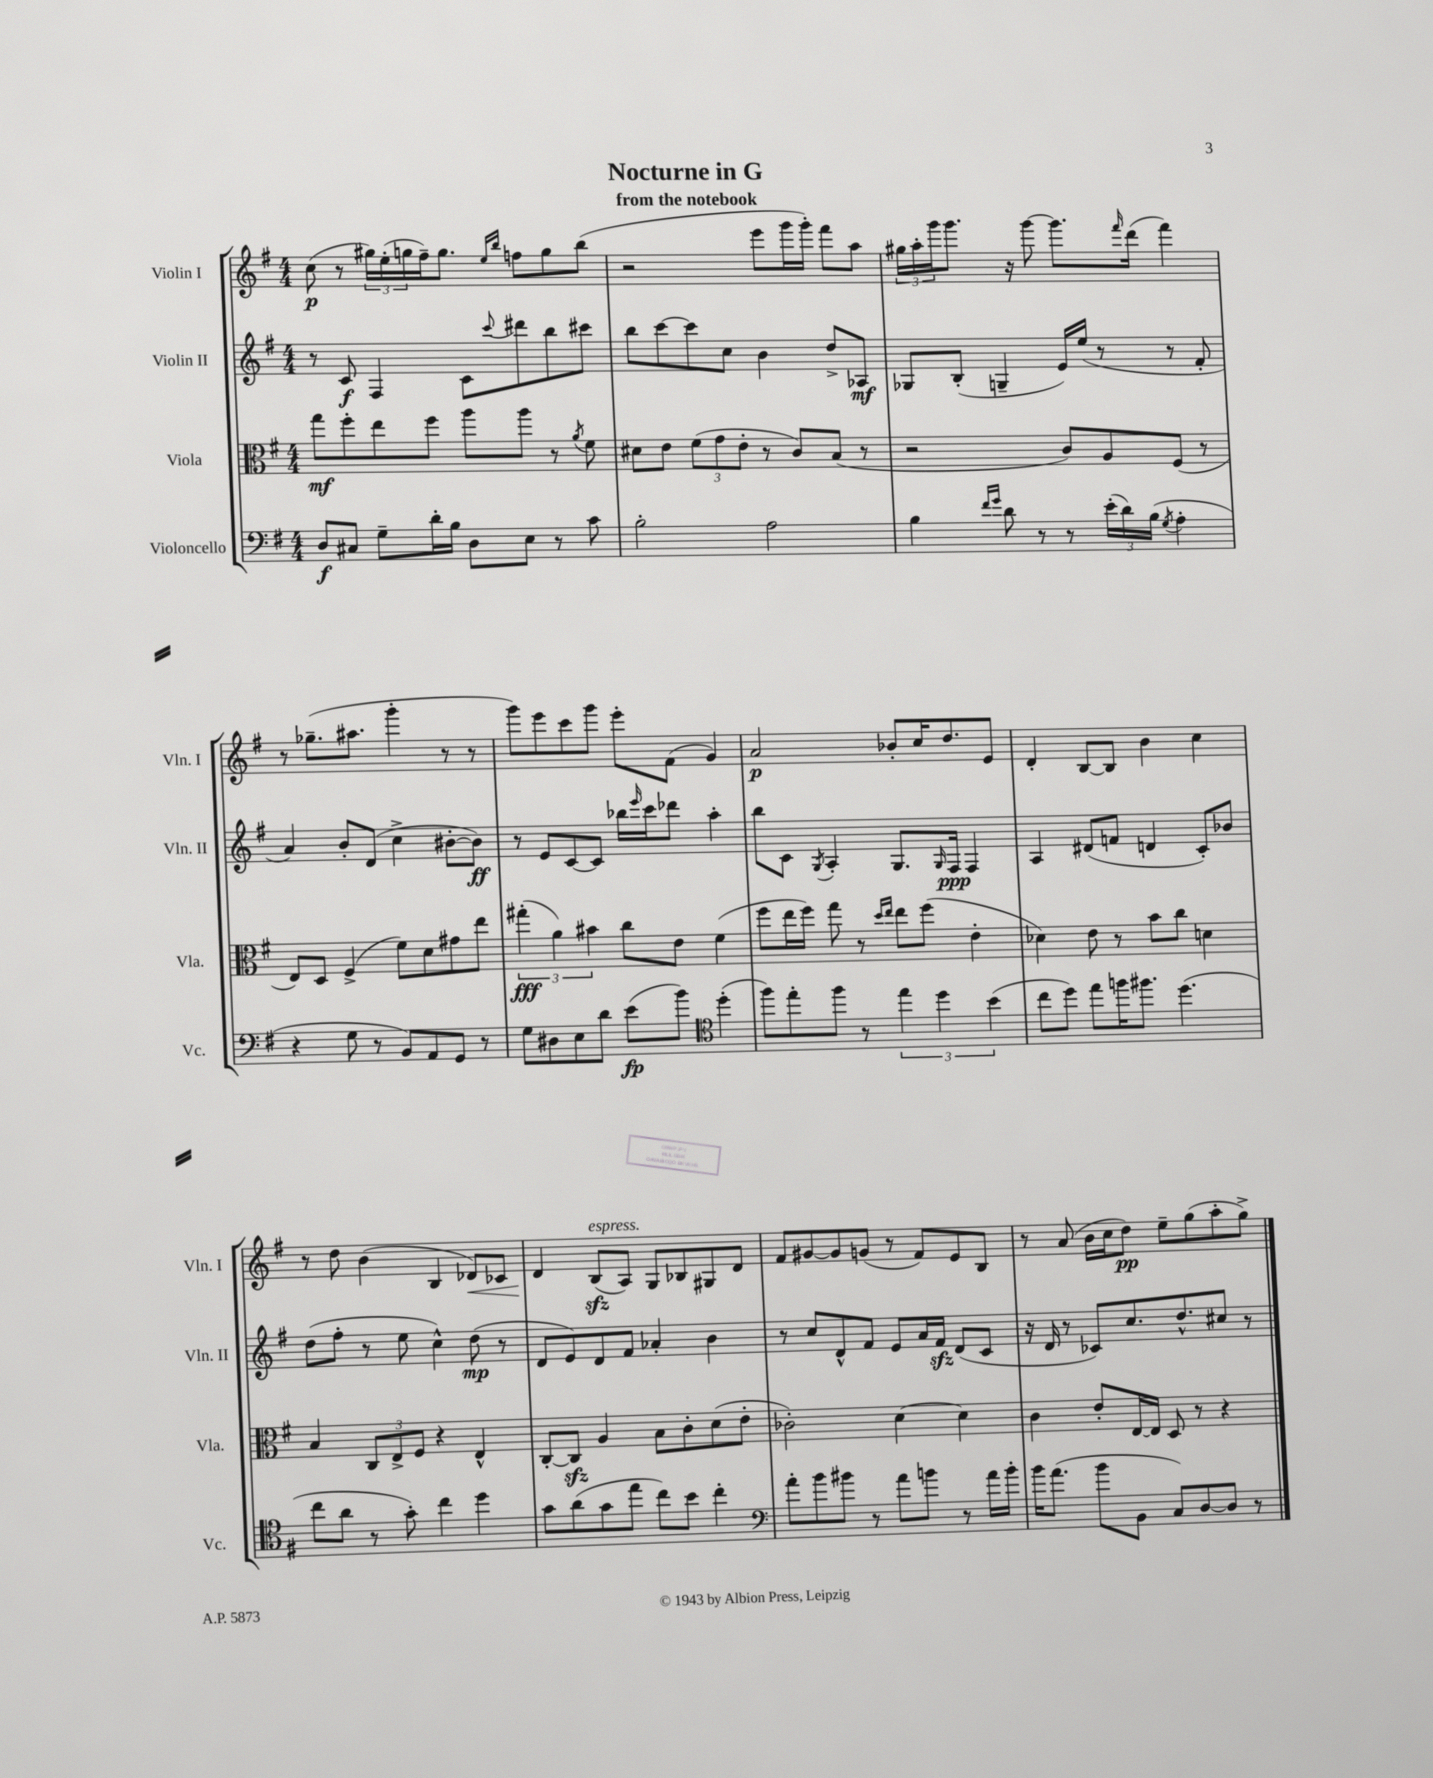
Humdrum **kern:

**kern	**kern	**kern	**kern
*staff4	*staff3	*staff2	*staff1
*clefF4	*clefC3	*clefG2	*clefG2
*k[f#]	*k[f#]	*k[f#]	*k[f#]
*M4/4	*M4/4	*M4/4	*M4/4
8D	8gg	8r	(8cc
8C#	8ff#'	8c	8r
8G~	8ee	4F#	24gg#)
.	.	.	(24ee'
.	.	.	24gg
16d'	8ff#	.	16ff#~)
16B	.	.	8.gg
8D	8aa	8c	.
.	.	.	16qqee
.	.	8qqccc	16qqbb
8E	8aa	8ddd#	8ff
8r	8r	8bb	8gg
.	8qa	.	.
8c	8f#	8ccc#	(8bb
=	=	=	=
2B'	8d#	8bb	2r
.	8e	[8ccc	.
.	(12f#	8ccc]	.
.	12g	.	.
.	.	8cc	.
.	12e'	.	.
2A	8r	4b	8eee
.	8c)	.	16ggg
.	.	.	16ggg')
.	(8B	8dd^	8fff#
.	8r	8A-	8aa
=	=	=	=
4B	2r	8G-	24gg#
.	.	.	24aa'
.	.	.	24ggg
.	.	(8B'	8.ggg
16qqf#	.	.	.
16qqg	.	.	.
8d	.	4G~	.
.	.	.	16r
8r	.	.	[8ggg
8r	8c)	16e)	8.ggg]
.	.	(16ee	.
(24e'	8A	8r	.
24d)	.	.	.
.	.	.	16qqfff#
.	.	.	(16ddd
(24B	.	.	.
8qG	.	.	.
4A'	(8F#	8r	4fff#)
.	8r	8f#'	.
=	=	=	=
4r	8E)	4a)	8r
.	8D	.	(8.gg-~
8G	(4F#^	8b'	.
.	.	.	8.aa#
8r	.	(8d	.
8BB)	8f#)	4cc^	4ggg'
8AA	8d	.	.
8GG	8g#	[8b#'	8r
8r	8ee	8b#])	8r
=	=	=	=
8G	(6gg#'	8r	8ggg)
8D#	.	8e	8eee
.	6a)	.	.
8E	.	[8c	8ccc
.	6b#	.	.
8d	.	8c]	8ggg
(8e	8cc	16bb-	8eee'
.	.	16qqeee	.
.	.	16ccc	.
8b)	8e	8ddd-	(8f#
*clefC4	*	*	*
(4dd'	(4f#	4aa'	4g)
=	=	=	=
8ff#)	8ff#	8bb	2a
8ee'	16ee	8c	.
.	16ff#)	.	.
.	.	8qG	.
8ff#	8gg	4A'	.
8r	8r	.	.
.	16qqdd	.	.
.	16qqee	.	.
6ee	8ee	8.G	8b-'
.	(8ff#	.	16cc
6dd	.	.	.
.	.	16qqG	.
.	.	16F#	8.dd
.	4e'	4F#	.
(6b	.	.	.
.	.	.	8e
=	=	=	=
8cc	4d-)	4A	4d'
8dd)	.	.	.
8ee	8e	(8d#	[8B
16ff	8r	8f	8B]
8.ff#	.	.	.
.	8b	4d	4b
(4.dd	8cc	.	.
.	4d	8c')	4cc
.	.	8b-	.
=	=	=	=
8cc	4B	(8dd	8r
8a	.	8ff#'	8dd
8r	12C	8r	(4b
.	12E^	.	.
8g')	.	8ee	.
.	12F#	.	.
4cc	4r	4cc^^)	4B
4dd	4E^^	(8dd	8d-)
.	.	8r	8c-
=	=	=	=
8g	[8C'	8d	4d
(8a	8C]	8e)	.
8g	4A	8d	(8B
8ee	.	8f#	8A)
8cc)	8B	4a-'	8G
8b	8c'	.	8B-
4cc'	(8d	4b	8G#
.	8e'	.	8d
=	=	=	=
*clefF4	*	*	*
8a'	2c-')	8r	8f#
8b	.	8cc	[8g#
8b#	.	8d^^	8g#]
8r	.	8f#	(8g
8a	[4d	8e	8r
8b	.	16a	8f#)
.	.	16f#	.
8r	4d]	(8d	8e
16a	.	8c	8B
16b'	.	.	.
=	=	=	=
16b	4c	16r	8r
(8.a	.	16d	.
.	.	8r	(8a
8b	8e'	8c-)	16b
.	.	.	16cc
8BB	[16E	8.cc	8dd)
.	16E]	.	.
8C)	8D	.	8ee~
.	.	8.dd^^	.
[8D	8r	.	(8gg
8D]	4r	8cc#	8aa'
8r	.	8r	8gg^)
==	==	==	==
*-	*-	*-	*-
